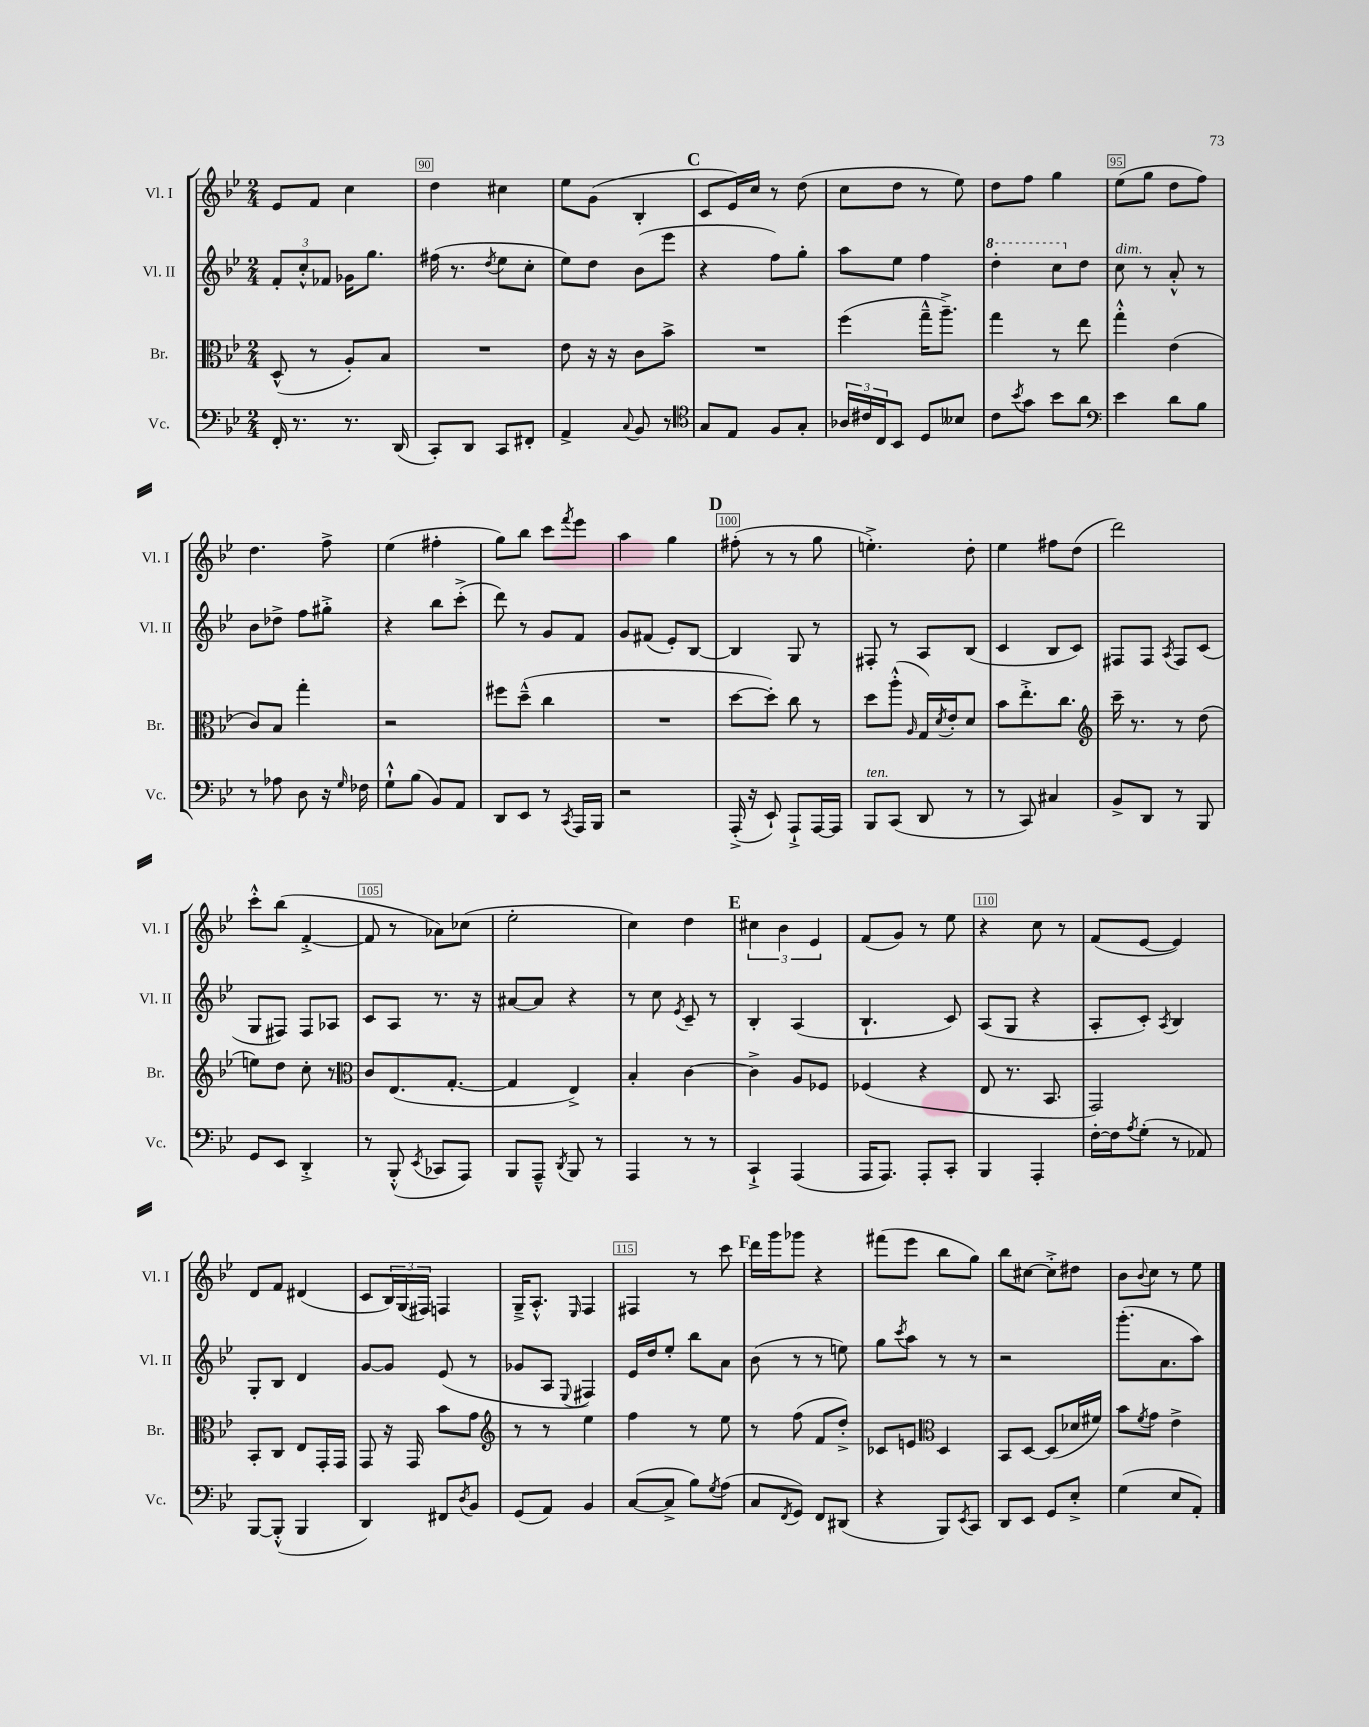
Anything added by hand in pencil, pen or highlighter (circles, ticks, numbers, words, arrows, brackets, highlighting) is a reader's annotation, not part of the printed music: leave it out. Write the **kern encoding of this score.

**kern	**kern	**kern	**kern
*part4	*part3	*part2	*part1
*staff4	*staff3	*staff2	*staff1
*I"Vc.	*I"Br.	*I"Vl. II	*I"Vl. I
*I'Vc.	*I'Br.	*I'Vl. II	*I'Vl. I
*clefF4	*clefC3	*clefG2	*clefG2
*k[b-e-]	*k[b-e-]	*k[b-e-]	*k[b-e-]
*M2/4	*M2/4	*M2/4	*M2/4
=89	=89	=89	=89
16FF'/	(8D^^/	12f'/L	8e-/L
8.r	.	.	.
.	.	12cc'^^/	.
.	8r	.	8f/J
.	.	12f-X/J	.
8.r	8A'/L)	16g-X\KL	4cc\
.	.	8.gg\J	.
.	8B-/J	.	.
(16DD/	.	.	.
=90	=90	=90	=90
8CC'/L)	2r	(16ff#X\	4dd\
.	.	8.r	.
8DD/J	.	.	.
.	.	8qdd/	.
8CC/L	.	8ee-\L	4cc#X\
8FF#X'/J	.	8cc'\J	.
=91	=91	=91	=91
4AA^/	8e-\	8ee-\L)	8ee-\L
.	16r	8dd\J	(8g\J
.	16r	.	.
8qqC/	.	.	.
8BB-/	8c\L	(8b-\L	4B-'/
8r	8b-^\J	8eee-\J	.
!!LO:REH:place=s1:t=C
=92	=92	=92	=92
*clefC4	*	*	*
8G/L	2r	4r	8c/L
8E-/J	.	.	16e-/L)
.	.	.	16cc/JJ
8F/L	.	8ff\L)	8r
8G'/J	.	8gg'\J	(8dd\
=93	=93	=93	=93
24A-X/LL	(4ff\	8aa\L	8cc\L
24c#X/	.	.	.
24C/J	.	.	.
8BB-/J	.	8ee-\J	8dd\J
8D/L	16gg~^^\KL	4ff\	8r
.	8.aa~^\J)	.	.
8B--X/J	.	.	8ee-\)
=94	=94	=94	=94
*	*	*8va	*
8c\L	4gg\	4ddd'\	8dd\L
8qb-/	.	.	.
8g\J	.	.	8ff\J
8b-\L	8r	8ccc\L	4gg\
*	*	*X8va	*
8a\J	8ee-\	8dd\J	.
=95	=95	=95	=95
*clefF4	*	*	*
!	!	!LO:TX:a:i:t=dim.	!
4e-\	4gg'^^\	8cc\	(8ee-\L
.	.	8r	8gg\J
8d\L	(4e-\	8a'^^/	8dd\L
8B-\J	.	8r	8ff\J)
!!LO:LB:g=z
=96	=96	=96	=96
8r	8c/L)	8b-\L	4.dd\
8A-X\	8B-/J	8dd-X^\J	.
8D\	4gg'\	8ff\L	.
16r	.	8gg#X'^\J	8ff^\
16qqG/	.	.	.
16F-X\	.	.	.
=97	=97	=97	=97
8G`^^\L	2r	4r	(4ee-\
(8B-\J	.	.	.
8BB-/L)	.	8bb-\L	4ff#X'\
8AA/J	.	(8ccc'^\J	.
=98	=98	=98	=98
8DD/L	8ff#X\L	8ddd\)	8gg\L)
8EE-/J	(8dd~^^\J	8r	8bb-\J
8r	4cc\	8g/L	8ccc\L
8qCC/	.	.	8qfff/
16AAA/LL	.	8f/J	8eee-\J
16BBB-/JJ	.	.	.
=99	=99	=99	=99
2r	2r	8g/L	4aa\
.	.	(8f#X/J	.
.	.	8e-'/L)	4gg\
.	.	[8B-/J	.
!!LO:REH:place=s1:t=D
=100	=100	=100	=100
(16AAA'^/	[8dd\L	4B-/]	(8ff#X'\
16r	.	.	.
8EE-`/)	8dd'\J])	.	8r
8AAA`^/L	8cc\	8G/	8r
[16AAA/L	8r	8r	8gg\
16AAA/JJ]	.	.	.
=101	=101	=101	=101
!LO:TX:a:i:t=ten.	!	!	!
8BBB-/L	8dd\L	8F#X'/	4.een'^\)
(8CC/J	(8aa'^^\J	8r	.
.	16qqA/	.	.
8DD/	16G/LL)	8A/L	.
.	8qd/	.	.
.	16e-'/J	.	.
8r	8d/J	(8B-/J	8dd'\
=102	=102	=102	=102
8r	8b-\L	4c/	4ee-\
8CC/)	8.ee-'^\	.	.
4C#X/	.	8B-/L	8ff#X\L
.	8.cc\J	.	.
.	.	8c/J)	(8dd\J
=103	=103	=103	=103
*	*clefG2	*	*
8BB-^/L	16ccc~\	8F#X/L	2ddd\)
.	8.r	.	.
8DD/J	.	8F#/J	.
.	.	8qA/	.
8r	8r	8F#/L	.
8BBB-/	(8dd\	(8c/J	.
!!LO:LB:g=z
=104	=104	=104	=104
8GG/L	8een\L)	8G/L	8ccc'^^\L
8EE-/J	8dd\J	8F#X/J)	(8bb-\J
4DD'^/	8cc'\	8F#/L	[4f'^/
.	8r	8A-X/J	.
=105	=105	=105	=105
*	*clefC3	*	*
8r	8c/L	8c/L	8f/]
(8BBB-'^^/	(8.E-/	8A/J	8r
8qEE-/	.	.	.
8CC-X/L	.	8.r	8a-X\L)
.	[8.G'/J	.	.
8AAA/J)	.	.	(8cc-X\J
.	.	16r	.
=106	=106	=106	=106
8BBB-/L	4G/]	[8a#X/L	2ee-'\
8AAA~^^/J	.	8a#/J]	.
8qDD/	.	.	.
8BBB-/	4E-^/)	4r	.
8r	.	.	.
=107	=107	=107	=107
4AAA/	4B-'/	8r	4cc\)
.	.	8cc\	.
.	.	8qe-/	.
8r	[4c\	8c~/	4dd\
8r	.	8r	.
!!LO:REH:place=s1:t=E
=108	=108	=108	=108
4CC`^/	4c^\]	4B-'/	6cc#X\
.	.	.	6b-\
(4AAA/	8A/L	(4A/	.
.	.	.	6e-/
.	8F-X/J	.	.
=109	=109	=109	=109
16AAA/KL	(4F-X/	4.B-`/	(8f/L
8.AAA/J)	.	.	.
.	.	.	8g/J)
8AAA'/L	4r	.	8r
8CC'/J	.	8c/)	8ee-\
=110	=110	=110	=110
4BBB-/	8E-/	(8A/L	4r
.	8.r	8G/J	.
4AAA'/	.	4r	8cc\
.	8.BB-/	.	.
.	.	.	8r
=111	=111	=111	=111
[16F'\LL	2GG/)	8A'/L	(8f/L
16F\J]	.	.	.
8qA/	.	.	.
(8G'\J	.	8c'/J)	[8e-/J
.	.	8qA/	.
8r	.	4B-/	4e-/])
8AA-X/)	.	.	.
!!LO:LB:g=z
=112	=112	=112	=112
[8BBB-/L	8BB-'/L	8G'/L	8d/L
(8BBB-'^^/J]	8C/J	8B-/J	8f/J
4BBB-/	8E-/L	4d/	(4d#X/
.	16GG'/L	.	.
.	16GG/JJ	.	.
=113	=113	=113	=113
4DD/)	8GG/	[8g/L	8c/L
.	16r	8g/J]	24B-/L)
.	.	.	(24G/
.	16GG/	.	.
.	.	.	24F#X/JJ)
8FF#X/L	8b-\L	(8e-/	4Fn/
8qD/	.	.	.
8BB-/J	8g\J	8r	.
=114	=114	=114	=114
*	*clefG2	*	*
(8GG/L	8r	8g-X/L	16G~^/KL
.	.	.	8.A'^^/J
8AA/J)	8r	8A/J	.
.	.	8qqE-/	16qqE-/
4BB-/	4ee-\	4F#X/)	4F/
=115	=115	=115	=115
([8C/L	4ff\	16e-/LL	4F#X/
.	.	16dd/J	.
8C^/J]	.	8ee-'/J	.
8B-\L)	8r	8bb-\L	8r
8qG/	.	.	.
(8A\J	8ee-\	8a\J	8ccc\
!!LO:REH:place=s1:t=F
=116	=116	=116	=116
8C/L	8r	(8b-\	16ddd\LL
.	.	.	16ggg\J
8qFF/	.	.	.
8GG/J)	(8ff\	8r	8ggg-X\J
8FF/L	8f/L	8r	4r
(8DD#X/J	8dd'^/J)	8een\)	.
=117	=117	=117	=117
4r	8c-X/L	8gg\L	(8fff#X\L
.	.	8qccc/	.
.	8en/J	8aa\J	8eee-\J
*	*clefC3	*	*
8BBB-/L)	4D/	8r	8bb-\L
8qEE-/	.	.	.
8CC/J	.	8r	8gg\J)
=118	=118	=118	=118
8DD/L	8BB-/L	2r	8bb-\L
8EE-/J	[8D/J	.	[8cc#X\J
8GG/L	(8D/L]	.	8cc#'^\L]
8E-'^/J	16d-X/L	.	8dd#X\J
.	16f#X/JJ)	.	.
=119	=119	=119	=119
(4G\	8b-\L	(8.ggg'\L	8b-\L
.	8qf/	.	8qqb-/
.	8g\J	.	8cc\J
.	.	8.a\	.
8E-/L	4e-^\	.	8r
8AA'/J)	.	8aa\J)	8ee-\
==	==	==	==
*-	*-	*-	*-
